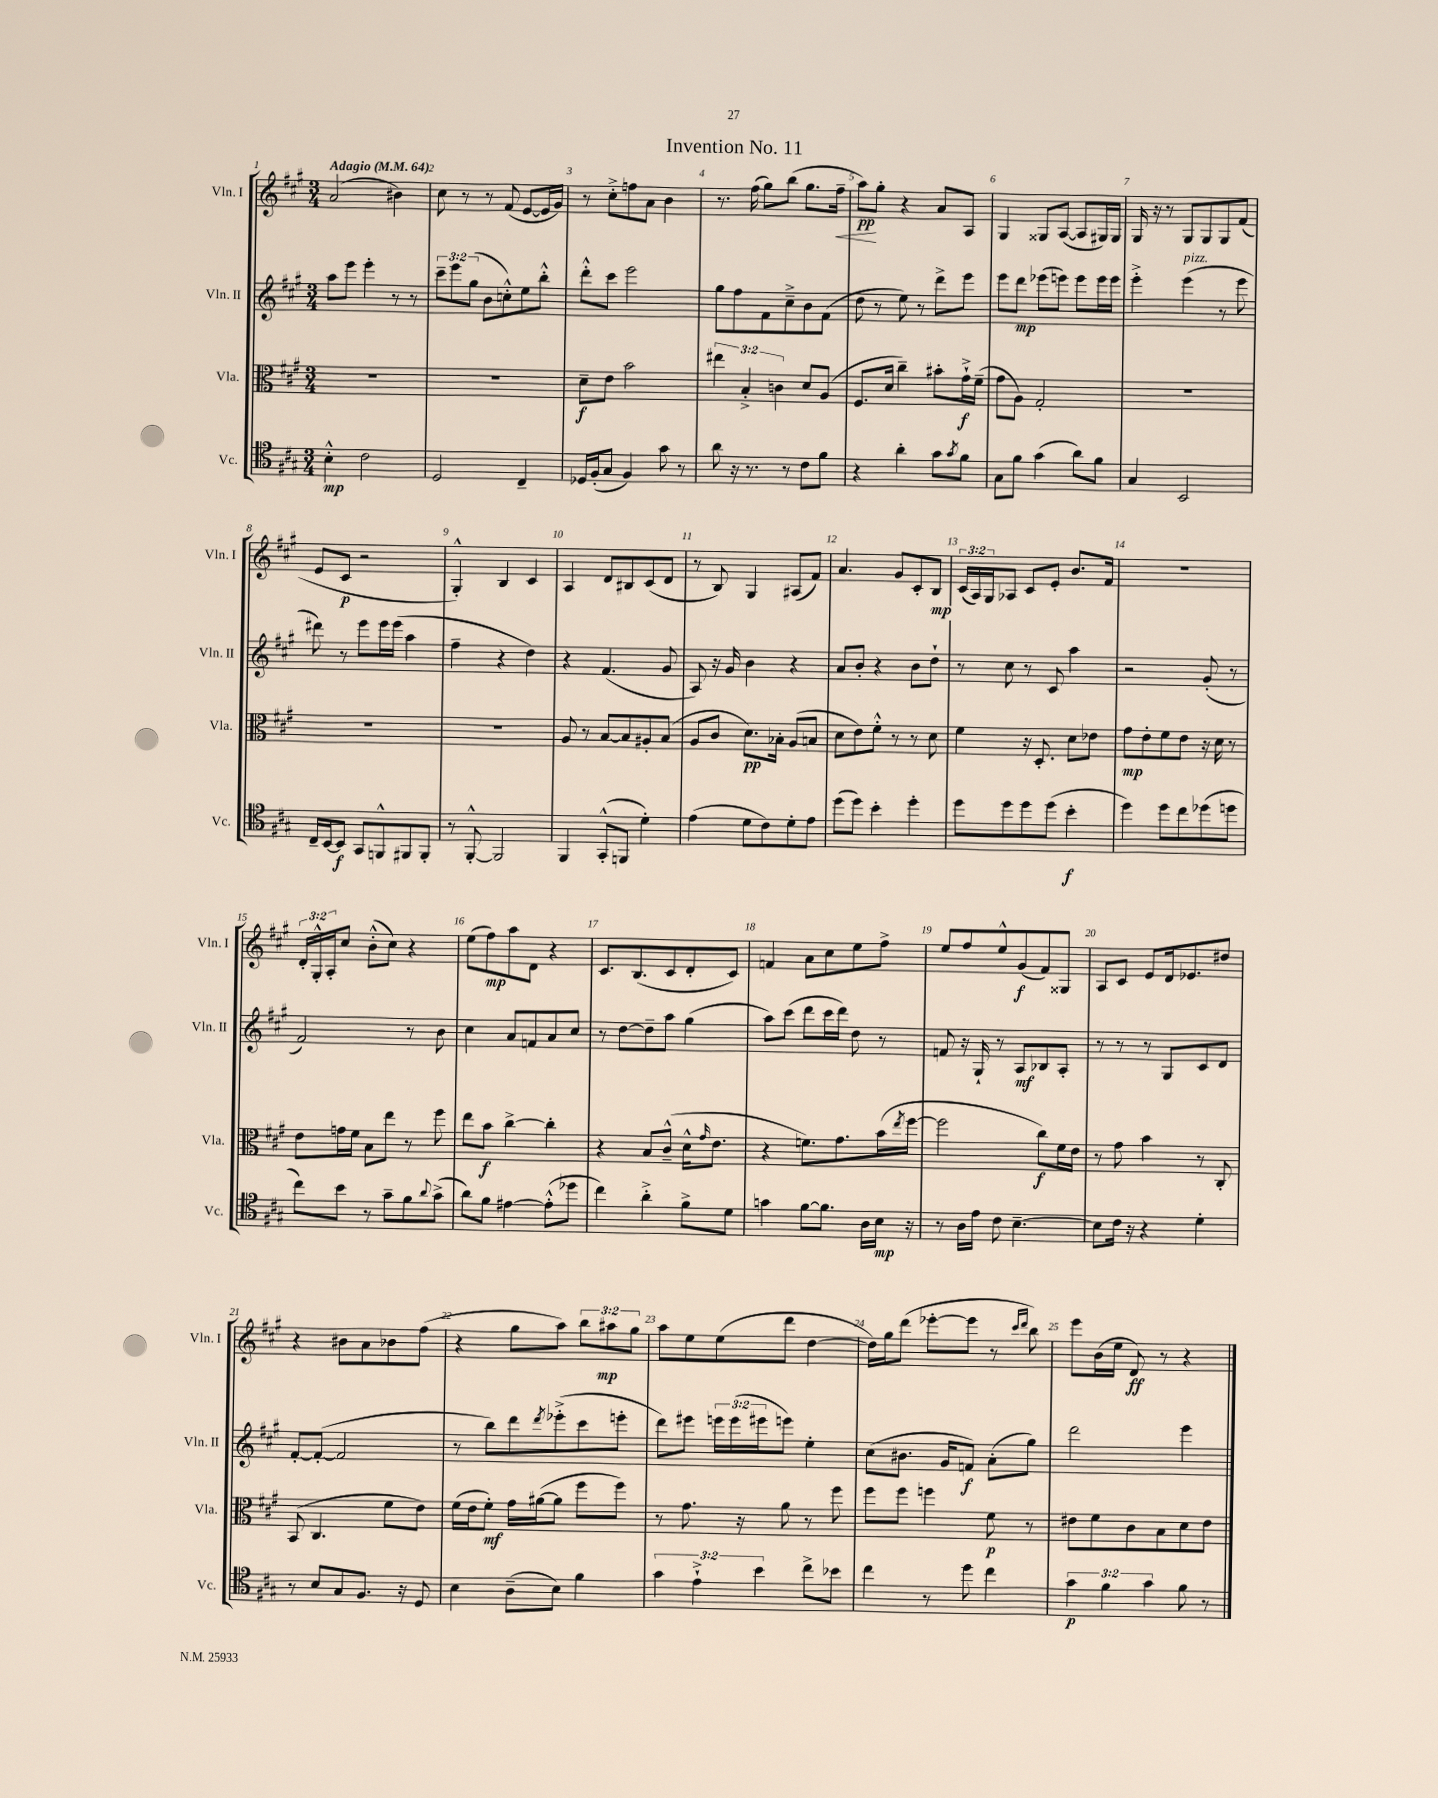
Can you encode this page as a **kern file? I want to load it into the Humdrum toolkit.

**kern	**kern	**kern	**kern
*staff4	*staff3	*staff2	*staff1
*clefC4	*clefC3	*clefG2	*clefG2
*k[f#c#g#]	*k[f#c#g#]	*k[f#c#g#]	*k[f#c#g#]
*M3/4	*M3/4	*M3/4	*M3/4
*MM64	*MM64	*MM64	*MM64
4B'^^	2.r	8aa	(2a
.	.	8eee	.
2c#	.	4eee'	.
.	.	8r	4b#)
.	.	8r	.
=	=	=	=
2D	2.r	12ccc#~	8cc#
.	.	12eee	.
.	.	.	8r
.	.	(12gg#	.
.	.	8b	8r
.	.	8cc'^^)	(8f#
4C#~	.	8ee	[8e
.	.	8bb'^^	16e]
.	.	.	16g#)
=	=	=	=
16D-	8d~	8ddd'^^	8r
(16F#'	.	.	.
8G#	8e	8ccc#	8cc#'^
4F#)	2b	2eee	8ff
.	.	.	8a
8g#	.	.	4b
8r	.	.	.
=	=	=	=
8a	6ee#	8gg#	8.r
16r	.	8ff#	.
.	6B'^	.	.
8.r	.	.	(16ff#
.	.	8f#	8gg#)
.	6c	.	.
8r	.	8cc#~^	(8bb
8c#	8d	8b	8.gg#
8f#	(8A	(8f#	.
.	.	.	16ff#~
=	=	=	=
4r	8.F#	8dd	8aa)
.	.	8r	8gg#'
.	16d	.	.
4a'	4cc#~)	8ee)	4r
.	.	8r	.
8g#	8b#'	8ddd^	8a
8qg#	.	.	.
8f#	16g#`^	8eee	8A
.	(16f#~	.	.
=	=	=	=
8G#	8g#	8eee	4G#
8f#	8A)	8ddd	.
(4g#	2G#'	(8eee-	8G##
.	.	8eee)	([8A
8a)	.	8eee	8A]
8f#	.	16eee	16G#)
.	.	16eee	16G#
=	=	=	=
4G#	2.r	4eee'^	16G#
.	.	.	16r
.	.	.	8r
2BB	.	(4eee	8G#
.	.	.	8G#
.	.	8r	8G#
.	.	8eee	(8f#
=	=	=	=
16C#~	2.r	8ddd#)	8e
[16BB	.	.	.
8BB]	.	8r	8c#
8GG#	.	8eee	2r
8FF^^	.	16eee	.
.	.	(16eee	.
8FF#	.	4aa	.
8FF#'	.	.	.
=	=	=	=
8r	2.r	4ff#~	4G#'^^)
[8FF#'^^	.	.	.
2FF#]	.	4r	4B
.	.	4dd)	4c#
=	=	=	=
4FF#	8A	4r	4A
.	8r	.	.
(8GG#'^^	[8B	(4.f#	8d
8FF	8B]	.	8B#
4d')	8A#'	.	(8c#
.	(8B	8g#	8d
=	=	=	=
(4e	8A	8A)	8r
.	8c#	16r	8B)
.	.	16g#	.
8d	8.d)	4b	4G#
8c#)	.	.	.
.	16B-'	.	.
8d'	(8A	4r	(8A#
8e	8B	.	8f#)
=	=	=	=
(8dd	8d	8a	4.a
8dd)	8e)	8b'	.
4b'	8f#'^^	4r	.
.	8r	.	8g#
4dd'	8r	8b	8c#'
.	8d	8dd`	8B
=	=	=	=
8dd	4f#	8r	(24c#
.	.	.	24A)
.	.	.	24G#
8dd	.	8cc#	8A-
8dd	16r	8r	8c#
.	8.D'	.	.
(8dd	.	8c#	8e'
4b'	8d	4aa	8.b
.	8e-	.	.
.	.	.	16f#
=	=	=	=
4dd)	8g#	2r	2.r
.	8e'	.	.
8dd	8f#	.	.
8cc#	8e	.	.
(8dd-	16r	(8g#'	.
.	16d	.	.
8dd	8r	8r	.
=	=	=	=
8cc#)	8e	2f#)	24d'
.	.	.	24G#'^^
.	.	.	24A'
8b	16g	.	8cc#
.	16f#	.	.
8r	8B	.	(8b'^^
8g#~	8ee	.	8cc#)
8f#	8r	8r	4r
8qqa	.	.	.
(8g#^	8ff#	8b	.
=	=	=	=
8a)	8ee	4cc#	(8ee
8f#	8b	.	8ff#)
[4e#	[4cc#^	8a	8aa
.	.	8f	8d
(8e#'^^]	4cc#']	8a	4r
8dd-	.	8cc#	.
=	=	=	=
4cc#)	4r	8r	8.c#
.	.	[8dd	.
.	.	.	(8.B
4a'^	8B	8dd~]	.
.	(8c#~^^	8aa	8c#
8f#^	16d^^	(4gg#	8d'
.	16qqg#	.	.
.	8.e	.	.
8d	.	.	8c#)
=	=	=	=
4g	4r	8aa)	4f
.	.	(8ccc#	.
[8f#	8.f)	8ddd	8a
8.f#]	.	16ccc#	8cc#
.	8.g#	16ddd)	.
.	.	8dd	8ee
16A	.	.	.
16B	(16b	8r	8ff#^
.	8qee	.	.
16r	[16ff#	.	.
=	=	=	=
8r	2ff#]	8f	8ee
16A	.	16r	8ff#
16e	.	16G#`	.
8c#	.	8r	8ee^^
[4.B~	.	8A	(8g#
.	8cc#)	8B-	8f#)
.	16f#	8A'	8G##
.	16e	.	.
=	=	=	=
8B]	8r	8r	8A
16c#	8g#	8r	8c#
16r	.	.	.
4r	4b	8r	8e
.	.	8G#	16d
.	.	.	8.e-
4d'	8r	8c#	.
.	8C#'	8d	8dd#
=	=	=	=
8r	(8BB	[8f#'	4r
8B	4.C#	(8f#'_	.
8G#	.	2f#]	8b#
8.F#	.	.	8a
.	8f#	.	8b-
16r	.	.	.
8D	8e)	.	(8ff#
=	=	=	=
4B	(16f#	8r	4r
.	16e	.	.
.	8f#')	8bb)	.
(8A~	16g#	8ddd	8gg#
.	([16a#	.	.
.	.	8qddd	.
8B)	8a#]	(8eee-'^	8aa)
4f#	8ff#	8ccc#	12bb
.	.	.	12aa#
.	8ff#)	8eee'	.
.	.	.	12gg#
=	=	=	=
6g#	8r	8ddd)	8aa
.	8.g#	8eee#	8ee
6e`^	.	.	.
.	.	24eee	(8ee
.	.	(24eee	.
.	16r	.	.
6b	.	24eee#	.
.	8a	8eee)	8ddd
8cc#^	8r	4ee'	[4dd
8b-	8ff#	.	.
=	=	=	=
4cc#	8ff#	(8cc#	16dd])
.	.	.	16gg#
.	8ff#	8.b#	(8ddd
8r	4ff	.	[8eee-'
.	.	16g#	.
8dd	.	8f)	8eee-]
4cc#	8f#	(8a'	8r
.	.	.	16qqccc#
.	.	.	16qqddd
.	8r	8gg#)	8bb)
=	=	=	=
6g#	8e#	2ddd	8eee
.	8f#	.	(16b
6f#	.	.	.
.	.	.	16ee
.	8c#	.	8d)
6g#	.	.	.
.	8B	.	8r
8f#	8d	4eee	4r
8r	8e#	.	.
==	==	==	==
*-	*-	*-	*-
